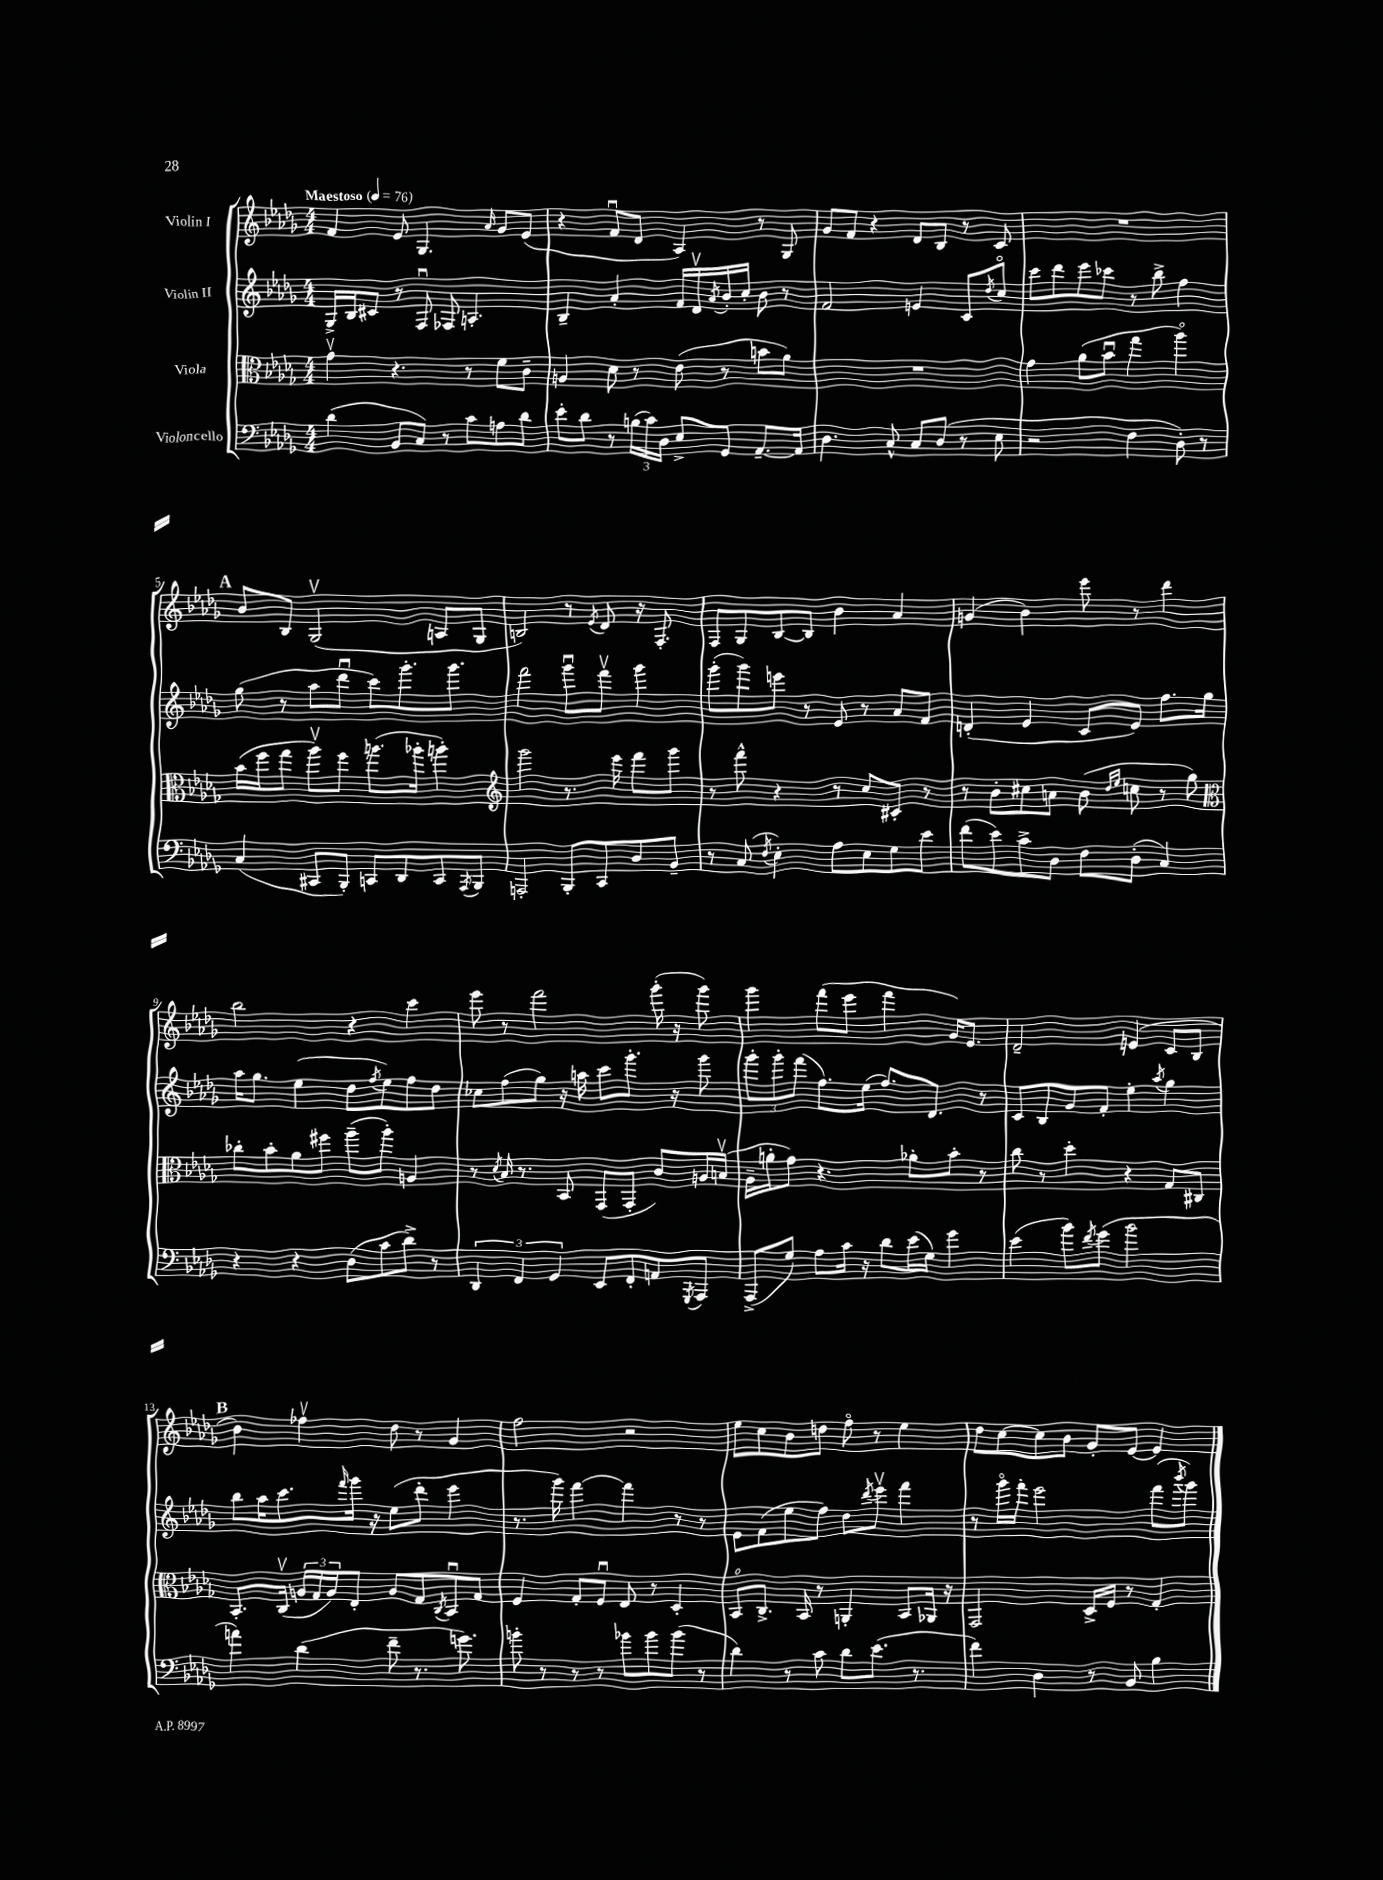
<<
\new StaffGroup <<
\new Staff = "s0" \with { instrumentName = "Violin I" } {
    \clef treble \key des \major \numericTimeSignature \time 4/4 \tempo "Maestoso" 4 = 76
    f'4 ees'8 ges4. \grace { aes'16 } ges'8 ees'8( |
    r4 f'8\downbow des'8 aes4) r8 ges8 |
    ges'8 f'8 r4 des'8 bes8 r8 c'8 |
    R1 |
    \mark \markup { \bold "A" } bes'8 bes8 ges2\upbow( a8 ges8 |
    b2) r8 \acciaccatura { ees'8 } des'8 r16 f8.-. |
    f8 ges8 bes8~ bes8 bes'4 aes'4 |
    g'4( bes'4) ees'''8 r8 des'''4 |
    bes''2 r4 c'''4 |
    ees'''8 r8 f'''2 ges'''16-.( r16 ges'''8) |
    ges'''4 f'''8( ees'''8 f'''4 ges'16) ees'8. |
    des'2-- e'4( c'8 bes8 |
    \mark \markup { \bold "B" } bes'4) fes''4\upbow des''8 r8 ges'4 |
    f''2 r2 |
    ees''8 c''8 bes'8 d''8 f''8\flageolet r8 ees''4 |
    des''8 c''8~ c''8 bes'8 ges'8-. ees'8~ ees'4 \bar "|." |
}
\new Staff = "s1" \with { instrumentName = "Violin II" } {
    \clef treble \key des \major \numericTimeSignature \time 4/4
    ges16-> bes16 cis'8 r8 f8\downbow fes8 a4.-. |
    bes4-- aes'4-. f'16 des'16\upbow \acciaccatura { aes'8 } bes'16-. c''16-. bes'8 r8 |
    f'2 e'4 c'8 \acciaccatura { des''8 } c''8\flageolet |
    c'''8 des'''8 ees'''8 ces'''8 r8 bes''8-> f''4 |
    \mark \markup { \bold "A" } ges''8( r8 aes''8 des'''8\downbow c'''8) ges'''8.-. ges'''8. |
    f'''2 ges'''8\downbow f'''8\upbow ges'''4 |
    ges'''8-.( ges'''8) e'''8 r8 ees'8 r8 aes'8 f'8 |
    d'4-.( ees'4 c'8 ees'8) f''8. ges''16 |
    aes''16 ges''8. ees''4( des''8 \acciaccatura { f''8 } ees''8) f''8 des''8 |
    ces''8 f''8( ges''8) r16 a''16 c'''8 ges'''8.-. r16 ges'''8 |
    \tuplet 3/2 { ges'''8-. ges'''8-. f'''8( } f''8.) ees''16( f''8.) des'8. r8 |
    c'8 bes8 ges'8 f'8-. ees''4-. \acciaccatura { aes''8 } ges''4 |
    \mark \markup { \bold "B" } bes''8 aes''16 c'''8. \grace { f'''16 } ges'''16 r16 ees''8( des'''8-. ees'''4 |
    r8. ges'''16) f'''4~ f'''4 r8 r8 |
    ees'8 f'8( ees''8 f''8) des''8 \acciaccatura { des'''8 } ees'''8\upbow f'''4 |
    r8 ges'''16\flageolet f'''16-. ees'''2 f'''8( \acciaccatura { bes'''8 } ges'''8) \bar "|." |
}
\new Staff = "s2" \with { instrumentName = "Viola" } {
    \clef alto \key des \major \numericTimeSignature \time 4/4
    ges'4\upbow r4. r8 f'8 c'8-- |
    a4 des'8 r8 ees'8( r8 b'8 aes'8) |
    R1 |
    ges'4 aes'8( bes'8\downbow ges''4 aes''4\flageolet) |
    \mark \markup { \bold "A" } bes'16( f''16 ges''8 aes''8\upbow) f''8 a''8.( aes''16-. a''4-.) |
    \clef treble ges'''2 r8. ees'''16 f'''8 ges'''8 |
    r8 f'''8-^ r4 r8 c''8 cis'8-. r8 |
    r8 bes'8-. cis''8 a'8 bes'8( \grace { des''16 ees''16 } c''8 r8 ges''8) |
    \clef alto ces''8-. bes'8-. aes'8 fis''8 aes''8--( aes''8-.) a4 |
    r8 \acciaccatura { des'8 } bes16 r8. bes,8 ges,8( ges,8-. c'8) a16 b16\upbow( |
    aes16-- a'16-. ges'8) r4. aes'8-. bes'8-. r8 |
    c''8 r8 des''4-. r4 ges8 cis8 |
    \mark \markup { \bold "B" } bes,8.-. c16\upbow( \tuplet 3/2 { a16 ges16 a16) } ees8-. a8 ges8 \acciaccatura { c8 } bes,8\downbow ges8 |
    f4 ges8-. f8\downbow ees8 r8 des4-. |
    bes,8\flageolet c8.-> bes,16 r8 a,4-. bes,8 aes,16 r16 |
    ges,2 des16-> f16 r8 ges4-. \bar "|." |
}
\new Staff = "s3" \with { instrumentName = "Violoncello" } {
    \clef bass \key des \major \numericTimeSignature \time 4/4
    des'4( bes,8 c8) r8 c'8 a8 des'8 |
    ees'8-. des'8 r8 \tuplet 3/2 { b16( c'16) des16 } ees8-> ges,8 aes,8.~-- aes,16 |
    des4. c8-^ c8 des8( r8 ees8 |
    r2 f4 des8-.) r8 |
    \mark \markup { \bold "A" } c4( cis,8 bes,,8-.) c,8 des,8 c,8 \acciaccatura { aes,,8 } bes,,8 |
    a,,2-. bes,,8-. c,8 des8 bes,8-- |
    r8 c8( \acciaccatura { f8 } ees4-.) aes8 ees8 ges8 ees'8 |
    f'8( ees'8) c'8-> des8 f8 des8-.( c4) |
    r4 r4 des8( c'8 des'8->) r8 |
    \tuplet 3/2 { des,4 f,4 ges,4 } ees,8 f,8-. a,8 \acciaccatura { ges,,8 } aes,,8 |
    aes,,8->( ges8) aes8 c'16 r16 des'8 ees'16( ges16) ges'4 |
    ees'4( bes'8) \acciaccatura { f'8 } ges'8( bes'2 |
    \mark \markup { \bold "B" } a'4) des'4( f'8-- r8. g'8.) |
    b'8-. r8 r8 r8 bes'8 bes'8 bes'8( r8 |
    des'4) r8 c'8 des'8 ees'8.( r8. |
    f'4) des4 r8 bes,8 bes4 \bar "|." |
}
>>
>>
